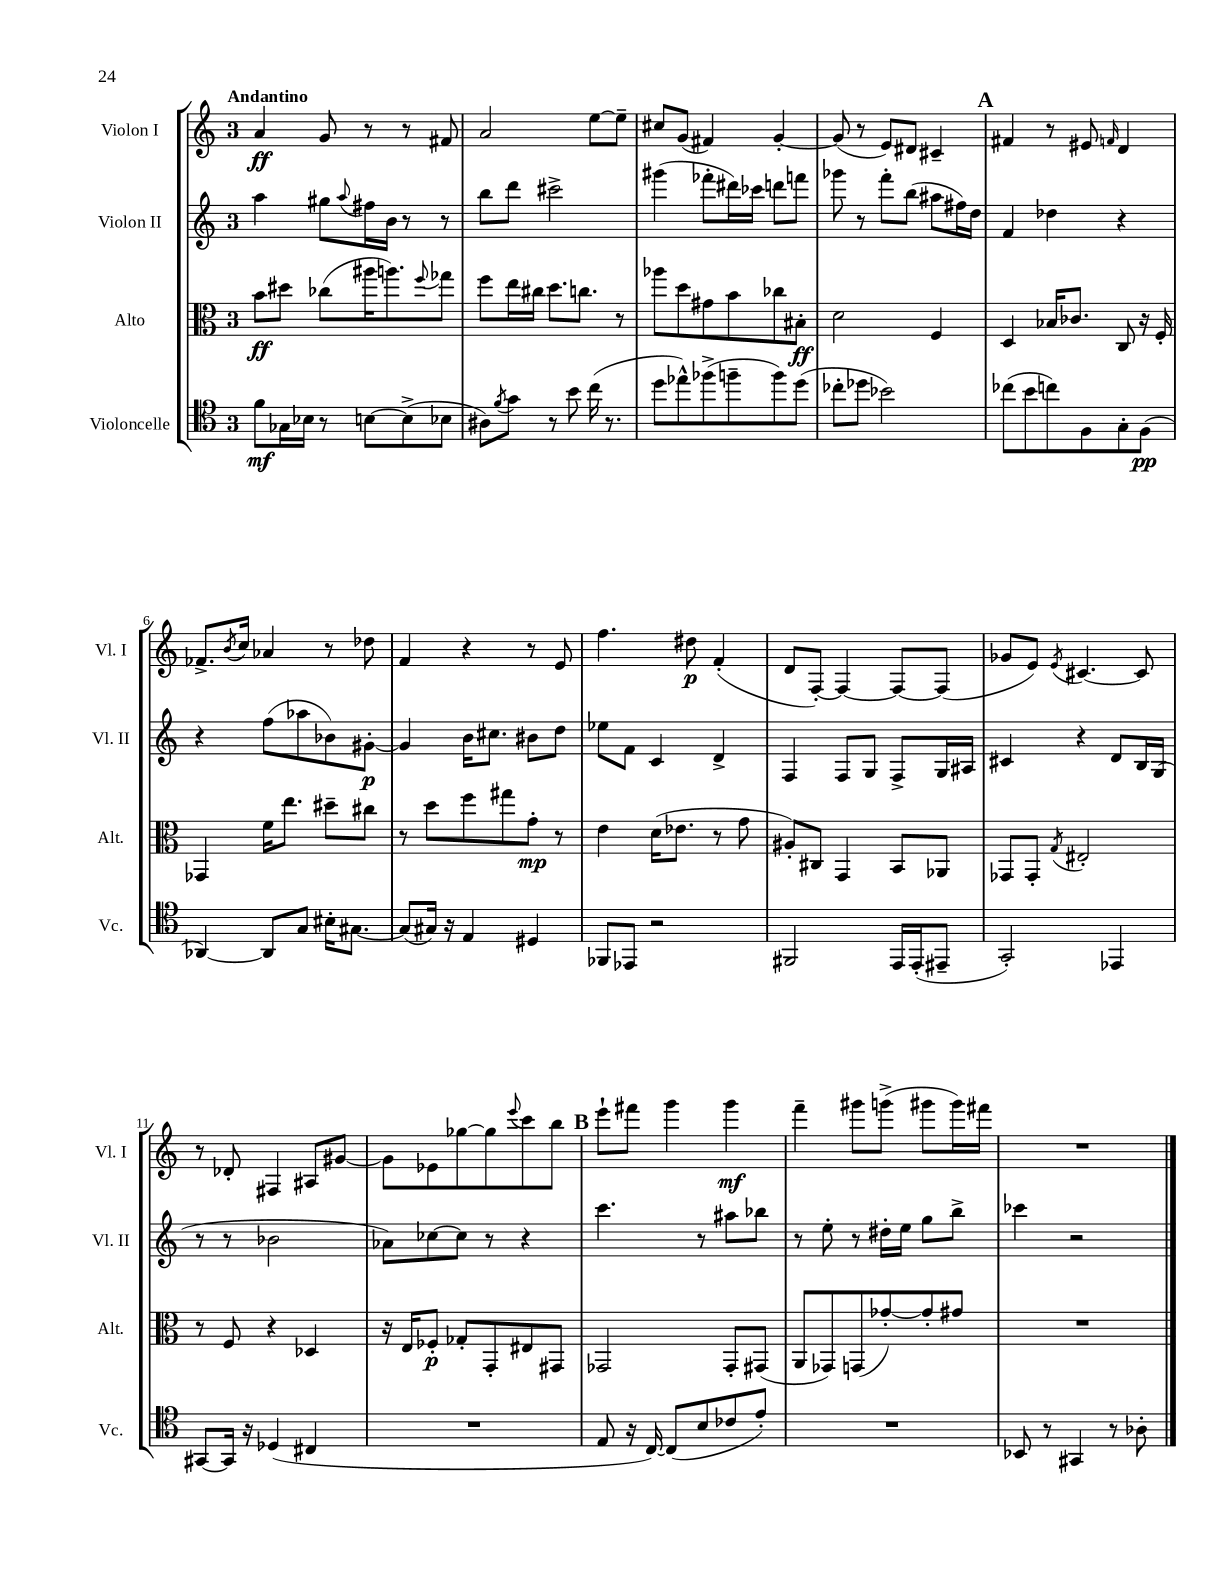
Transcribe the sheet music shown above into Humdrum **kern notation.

**kern	**kern	**kern	**kern
*staff4	*staff3	*staff2	*staff1
*clefC4	*clefC3	*clefG2	*clefG2
*k[]	*k[]	*k[]	*k[]
*M3/4	*M3/4	*M3/4	*M3/4
8f	8b	4aa	4a
16G-	8dd#	.	.
16B-	.	.	.
8r	(8cc-	8gg#	8g
.	.	8qqaa	.
[8B	16aa#	16ff#	8r
.	8.aa)	16b	.
(8B^]	.	8r	8r
.	8qqff	.	.
8B-	8gg-	8r	8f#
=	=	=	=
8A#)	8ff	8bb	2a
8qf	.	.	.
8g	16ee	8ddd	.
.	16cc#	.	.
8r	8.dd	2ccc#^	.
8b	.	.	.
.	8.cc	.	.
(16cc	.	.	[8ee
8.r	.	.	.
.	8r	.	8ee~]
=	=	=	=
8dd	8aa-	(4ggg#	8cc#
8ee-^^)	8dd	.	(8g
(8ff-^	8g#	8fff-'	4f#)
8ff~	8b	16ddd#)	.
.	.	16ccc-	.
8ff)	8cc-	8ddd	[4g'
(8dd	8B#'	8fff	.
=	=	=	=
8cc-'	2d	8ggg-	(8g]
8dd-	.	8r	8r
2b-)	.	8fff'	8e)
.	.	(8bb	8d#
.	4F	8aa#	4c#~
.	.	16ff#)	.
.	.	16dd	.
=	=	=	=
(8cc-	4D	4f	4f#
8b	.	.	.
8cc)	16B-	4dd-	8r
.	8.c-	.	.
8F	.	.	8e#
.	.	.	16qqf
8G'	8C	4r	4d
(8F	16r	.	.
.	16F'	.	.
=	=	=	=
[4AA-)	4GG-	4r	8.f-^
.	.	.	8qb
.	.	.	16cc
8AA-]	16f	(8ff	4a-
.	8.ee	.	.
8G	.	8aa-	.
16B#'	8dd#~	8b-)	8r
[8.G#	.	.	.
.	8cc#	[8g#'	8dd-
=	=	=	=
(8G#]	8r	4g#]	4f
16G#)	8dd	.	.
16r	.	.	.
4E	8ff	16b	4r
.	.	8.cc#	.
.	8gg#	.	.
4D#	8g'	8b#	8r
.	8r	8dd	8e
=	=	=	=
8FF-	4e	8ee-	4.ff
8EE-	.	8f	.
2r	(16d	4c	.
.	8.e-	.	.
.	.	.	8dd#
.	8r	4d^	(4f'
.	8g	.	.
=	=	=	=
2FF#	8A#')	4F	8d
.	8C#	.	[8F')
.	4GG	8F	4F_
.	.	8G	.
16EE	8BB	8F^	8F_
(16EE'	.	.	.
8EE#~	8AA-	16G	(8F]
.	.	16A#	.
=	=	=	=
2GG')	8GG-	4c#	8g-
.	8GG-'	.	8e)
.	8qG	.	8qe
.	2E#'	4r	[4.c#
4EE-	.	8d	.
.	.	16B	8c#]
.	.	(16G	.
=	=	=	=
[8GG#	8r	8r	8r
16GG#]	8F	8r	8d-'
16r	.	.	.
(4D-	4r	2b-	4F#
4C#	4D-	.	8A#
.	.	.	[8g#
=	=	=	=
2.r	16r	8a-)	8g#]
.	16E	.	.
.	8F-'	[8cc-	8e-
.	8G-'	8cc-]	[8gg-
.	8GG'	8r	8gg-]
.	.	.	8qqeee
.	8E#	4r	8ccc
.	8GG#	.	8bb
=	=	=	=
8E	2GG-	4.ccc	8eee`
16r	.	.	8fff#
[16C)	.	.	.
(8C]	.	.	4ggg
8B	.	8r	.
8c-	8GG-'	8aa#	4ggg
8e')	(8GG#	8bb-	.
=	=	=	=
2.r	8AA	8r	4fff~
.	8GG-)	8ee'	.
.	(8GG	8r	8ggg#
.	[8g-')	16dd#'	(8ggg^
.	.	16ee	.
.	8g-']	8gg	8ggg#
.	8g#	8bb^	16ggg#)
.	.	.	16fff#
=	=	=	=
8BB-	2.r	4ccc-	2.r
8r	.	.	.
4GG#	.	2r	.
8r	.	.	.
8A-'	.	.	.
==	==	==	==
*-	*-	*-	*-
